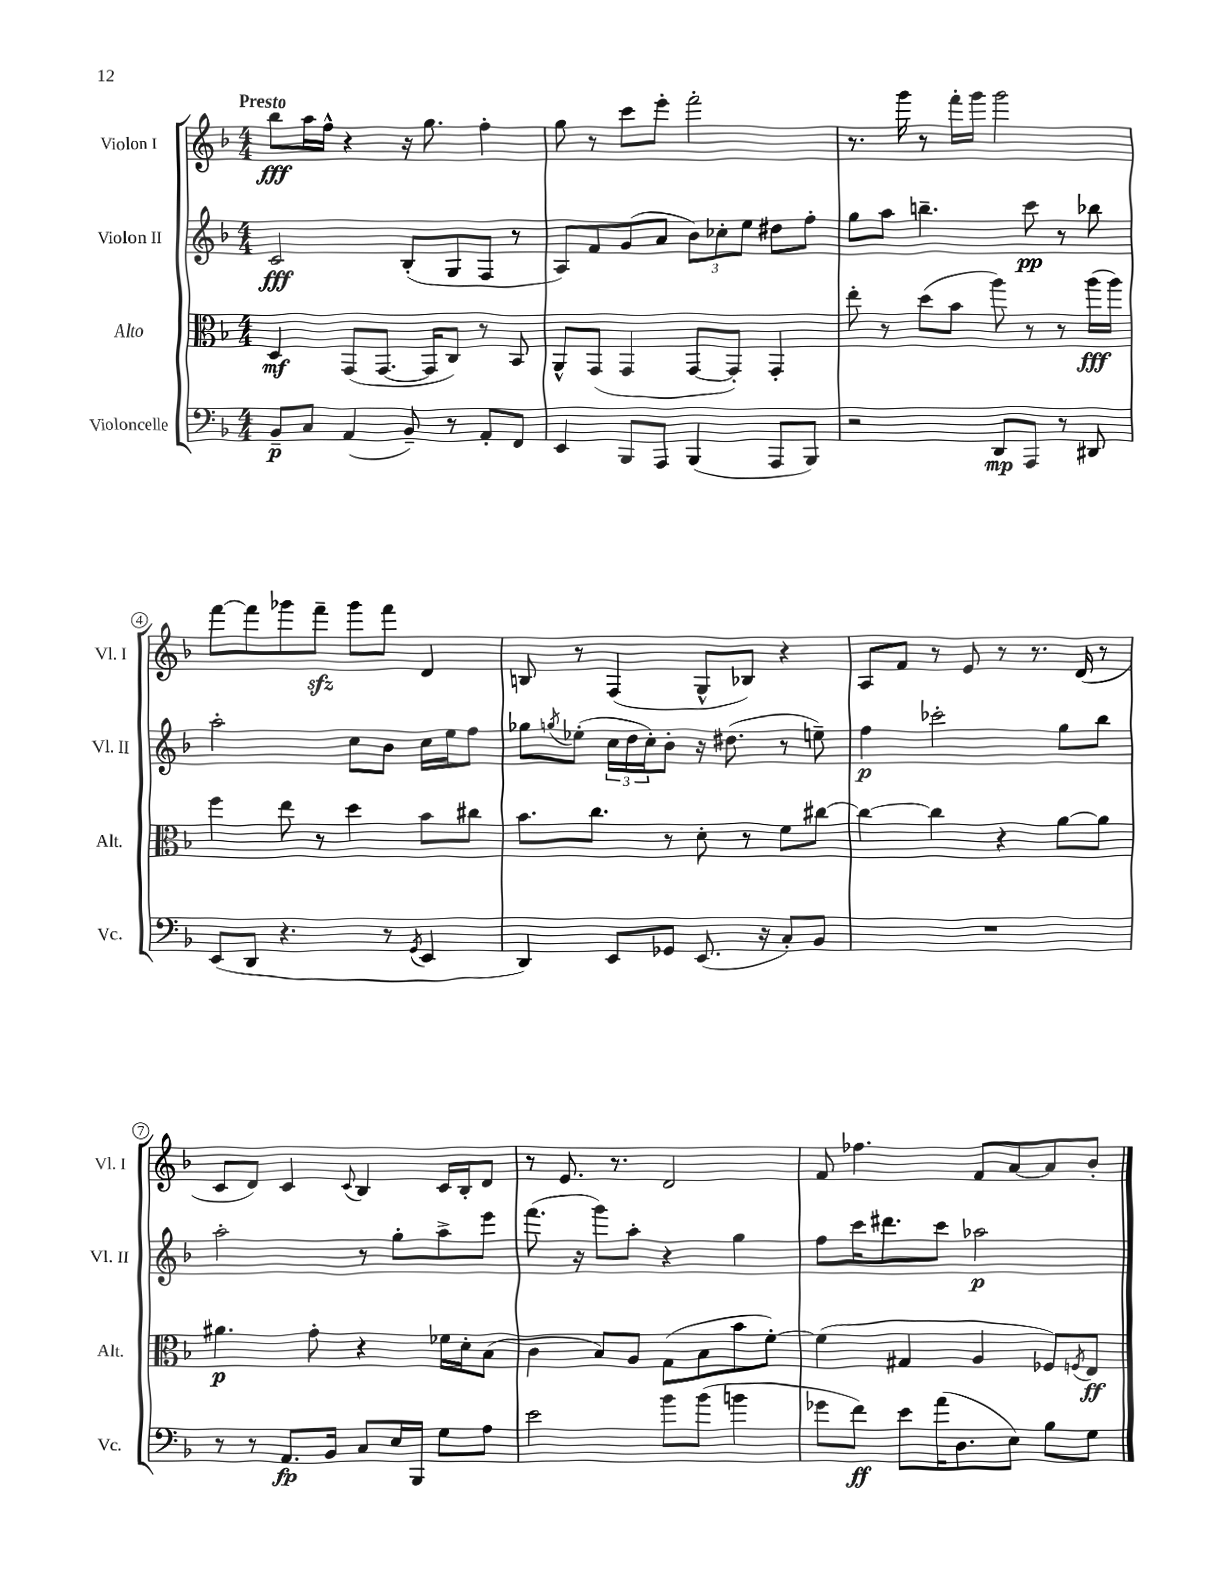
<<
\new StaffGroup <<
\new Staff = "s0" \with { instrumentName = "Violon I" shortInstrumentName = "Vl. I" } {
    \clef treble \key f \major \numericTimeSignature \time 4/4 \tempo "Presto"
    bes''8\fff a''16 f''16-^ r4 r16 g''8. f''4-. |
    g''8 r8 c'''8 e'''8-. f'''2-. |
    r8. g'''16 r8 f'''16-. g'''16 g'''2 |
    f'''8~ f'''8 ges'''8 f'''8--\sfz ges'''8 f'''8 d'4 |
    b8 r8 f4( g8-^ bes8) r4 |
    a8 f'8 r8 e'8 r8 r8. d'16( r8 |
    c'8 d'8) c'4 \appoggiatura { c'8 } bes4 c'16 bes16-. d'8 |
    r8 e'8. r8. d'2 |
    f'8 fes''4. f'8 a'8~ a'8 bes'8-. \bar "|." |
}
\new Staff = "s1" \with { instrumentName = "Violon II" shortInstrumentName = "Vl. II" } {
    \clef treble \key f \major \numericTimeSignature \time 4/4
    c'2\fff bes8-.( g8 f8 r8 |
    a8) f'8 g'8( a'8 \tuplet 3/2 { bes'8) ces''8-. e''8 } dis''8 f''8-. |
    g''8 a''8 b''4.-- c'''8\pp r8 bes''8 |
    a''2-. c''8 bes'8 c''16 e''16 f''8 |
    ges''8 \acciaccatura { g''8 } ees''8-.( \tuplet 3/2 { c''16 d''16 c''16-.) } bes'8-. r16 dis''8.( r8 e''8--) |
    f''4\p ces'''2-. g''8 bes''8 |
    a''2-. r8 g''8-. a''8-> e'''8 |
    f'''8.( r16 g'''8) a''8-. r4 g''4 |
    f''8 c'''16 dis'''8. c'''8 aes''2\p \bar "|." |
}
\new Staff = "s2" \with { instrumentName = "Alto" shortInstrumentName = "Alt." } {
    \clef alto \key f \major \numericTimeSignature \time 4/4
    d4\mf g,8( g,8.~ g,16 c8) r8 bes,8 |
    a,8-^ g,8( g,4 g,8~ g,8-.) g,4-. |
    e''8-. r8 d''8( bes'8 a''8) r8 r8 a''16\fff( a''16) |
    f''4 e''8 r8 d''4 bes'8 cis''8 |
    bes'8. c''8. r8 d'8-. r8 f'8 cis''8~ |
    cis''4~ cis''4 r4 a'8~ a'8 |
    ais'4.\p g'8-. r4 fes'16 d'16-. bes8( |
    c'4 bes8) a8 g8( bes8 bes'8 f'8~-.) |
    f'4( gis4 a4 fes8) \acciaccatura { f8 } e8\ff \bar "|." |
}
\new Staff = "s3" \with { instrumentName = "Violoncelle" shortInstrumentName = "Vc." } {
    \clef bass \key f \major \numericTimeSignature \time 4/4
    bes,8--\p c8 a,4( bes,8--) r8 a,8-. f,8 |
    e,4 bes,,8 a,,8 bes,,4( a,,8 bes,,8) |
    r2 d,8\mp a,,8 r8 dis,8 |
    e,8( d,8 r4. r8 \acciaccatura { g,8 } e,4 |
    d,4) e,8 ges,8 e,8.( r16 c8-.) bes,8 |
    R1 |
    r8 r8 a,8.\fp bes,16 c8 e16 bes,,16 g8 a8 |
    e'2 bes'8 bes'8( b'4 |
    ges'8 f'8\ff) e'8 a'16( d8. e8) bes8 g8 \bar "|." |
}
>>
>>
\layout { \context { \Score \override BarNumber.stencil = #(make-stencil-circler 0.1 0.3 ly:text-interface::print) } }
